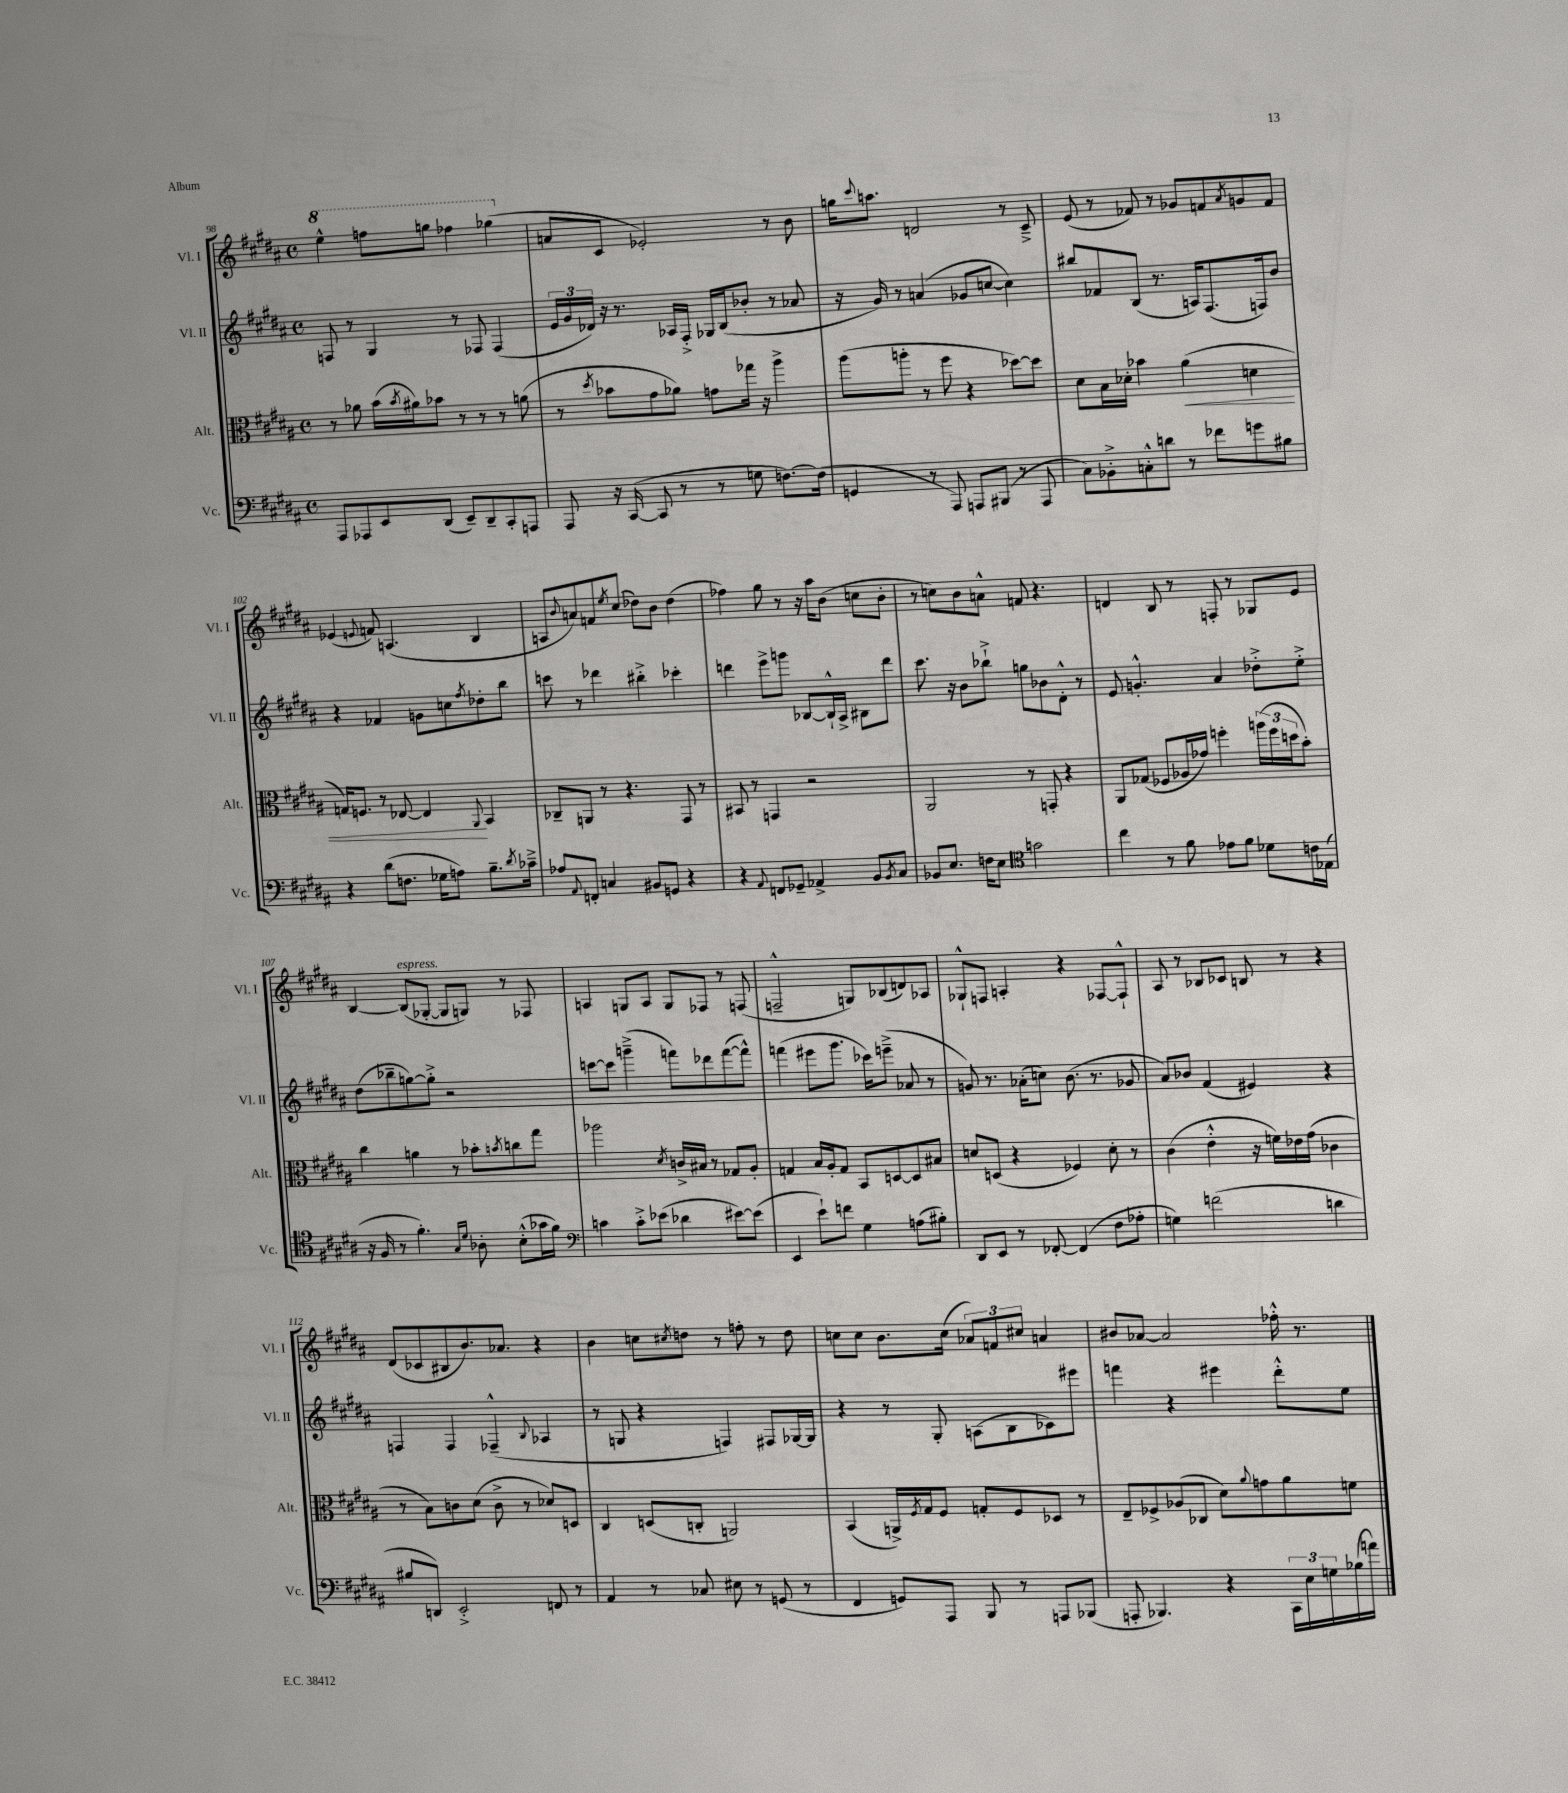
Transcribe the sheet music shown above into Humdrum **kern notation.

**kern	**kern	**kern	**kern
*staff4	*staff3	*staff2	*staff1
*clefF4	*clefC3	*clefG2	*clefG2
*k[f#c#g#d#a#]	*k[f#c#g#d#a#]	*k[f#c#g#d#a#]	*k[f#c#g#d#a#]
*M4/4	*M4/4	*M4/4	*M4/4
*met(c)	*met(c)	*met(c)	*met(c)
8AAA#/L	8r	8F/	4eee^^\
8AAA-/	8a-\	8r	.
8EE/	(16b\LL	4G#/	8fff\L
.	8qb/	.	.
.	16a#\J)	.	.
(8DD#/J	8b-\J	.	8ggg\J
8EE~/L)	8r	8r	4fff-\
8DD#~/	8r	8F-/	.
8CC#'/	8r	(4F-/	(4ggg-\
8AAA/J	(8a\	.	.
=	=	=	=
8AAA#/	8r	24e/LL	8a/L
.	.	24g#/	.
.	.	24d-/JJ)	.
.	8qdd#/	.	.
16r	8b-\L	16r	8c#/J
([16CC#/	.	8.r	.
8CC#/]	8g#\	.	2e-'/)
8r	8a-\J)	16A-/LL	.
.	.	16F#'^/JJ	.
8r	8g\L	16G-/LL	.
.	.	(16B/J	.
8G\	16gg-\Jk	8b-'/J	.
.	16r	.	.
[8.F\L)	4aa#^\	8r	8r
.	.	8a-/	8b\
(16F\]Jk	.	.	.
=	=	=	=
4GG/	(8aa#\L	16r	16gg\LK
.	.	.	8qqccc#/
.	.	16g#/)	8.aa\J
.	8aa'\J	8r	.
8r	8r	(4a/	2d/
8AAA#/)	8ff#\	.	.
8AAA/L	4r	8g-/L	.
(8BBB#/J	.	[8cc/J	.
8r	[8dd-\L)	4cc\])	8r
8AAA/	8dd-\]J	.	8c#~^/
=	=	=	=
8C#\L)	8d#\L	8bb#/L	(8e/
8BB-'^\	16B\L	8f-/	8r
.	16d-'\JJ	.	.
8C'^^\	4b-\	(8B/J	8f-/)
8d\J	.	8.r	8r
8r	(4a#\	.	8g-/L
.	.	16A/LK)	.
8f-\L	.	(8.F#/	8f/
.	.	.	8qa#/
8g\	4d\	.	8g/
.	.	16F/k)	.
8B#\J	.	8b/J	8f/J
=	=	=	=
4r	16G/LK)	4r	(4e-/
.	8.F/J	.	.
.	.	.	8qqe/
(8d#\L	8r	4f-/	8f/)
8.F\J	[8E-/	.	(4.A/
.	4E-/]	8g\L	.
16G-\LK	.	.	.
8A\J)	.	8cc\	.
.	8qqAA#/	8qff#/	.
8.B~\L	4BB/	8dd-'\	4B/
.	.	8bb\J	.
8qd#/	.	.	.
16c-~^\Jk	.	.	.
=	=	=	=
8A-/L	8C-~/L	8ccc\	8A/L
8qqAA#/	.	.	8qqb/
8FF'/J	8AA/J	8r	8a/)
4C/	8r	4ddd-\	8f/
.	.	.	8qee/
.	4.r	.	(8cc#/J
8BB#/L	.	4bb#'^\	8dd-\L)
8GG/J	.	.	8b\J
4r	8GG#/	4ccc-'\	(4dd-\
.	8r	.	.
=	=	=	=
4r	8BB#/	4ddd\	4ff-\)
.	8r	.	.
8qqAA#/	.	.	.
8FF/L	4GG/	8eee^\L	8gg#\
8GG-~/J	.	8ggg\J	8r
4AA-^/	2r	[8B-/L	16r
.	.	.	16aa#\LK
.	.	16B-`^^/]L	(8b\J
.	.	16A#^/JJ	.
8BB/L	.	8B#\L	8cc\L
8qBB/	.	.	.
8C#/J	.	8ddd\J	8b'\J
=	=	=	=
8BB-/L	2AA#/	8.ccc#\	8r
8.E/J	.	.	8cc\L)
.	.	16r	.
.	.	8b\L	8b\
16F\LK	.	.	.
8E\J	.	8bb-`^\J	8a^^\J
*clefC4	*	*	*
2g\	8r	8gg\L	8f/
.	8GG'/	8b-\	4.r
.	4r	8d#'^^\J	.
.	.	8r	.
=	=	=	=
4cc#\	8AA#/L	8e/	4d/
.	(8G-/J	4.g'^^/	.
8r	8F-/L	.	8B/
8f#\	16A-/L	.	8r
.	16g-/JJ)	.	.
8e-\L	4ff'\	4a#/	8F'/
8f#\J	.	.	8r
8d-\L	(24aa\LL	8dd-'^\L	8G-/L
.	24ff\	.	.
.	24dd\J	.	.
16c\L	8b'\J)	8ee'^\J	8e/J
(16E-\JJ	.	.	.
=	=	=	=
16r	4cc#\	(8dd#\L	[4B/
16F#/	.	.	.
8r	.	8bb-~\	.
4.f#'\)	4a\	[8gg\)	(8B/]L
.	.	8gg'^\]J	[8G-'/J
.	8r	2r	8G-/]L
16qqG#/LL	.	.	.
16qqd#/JJ	.	.	.
8A-'\	8b-'\L	.	8G/J)
.	8qb/	.	.
(8B'^^\L	8cc\	.	8r
16g-\L	8gg#\J	.	8F-/
16f#\JJ)	.	.	.
=	=	=	=
*clefF4	*	*	*
4c\	2aa-\	[8ccc\L	4A/
.	.	8ccc\]J	.
8c'^\L	.	(4ggg~^\	8G/L
(8e-\J	.	.	8A/J
.	8qd#/	.	.
4d-\	16c^/LL	8fff\L)	8G/L
.	16B#/JJ	.	.
.	8r	8ddd-\	8F-/J
[8e#\L)	8G-/L	([8fff\	8r
(8e#\]J	8A#'/J	8fff^^\]J)	(8F/
=	=	=	=
4EE/	4G/	(4fff\	2F~^^/
8e`\L)	16B/LL	8eee#\L	.
.	16A#'/J	.	.
8f\J	8G/J	8.ggg#\J	.
4G#\	8BB/L	.	8G/L)
.	.	16ccc-\LK)	.
.	[8D/	(8eee~^\J	(8B-/
(8A\L	8D/]	8a-/	8d/)
8B#'\J)	8B#/J	8r	8A-/J
=	=	=	=
8DD#/L	8d/L	8g/)	8G-`^^/L
8EE/J	(8D/J	8.r	8F/J
8r	4r	.	4A'/
.	.	(16a-'\LK	.
[8FF-'/	.	8cc\J)	.
(4FF-/]	4F-/)	(8.b\	4r
.	.	8.r	.
8F#\L	8d'\	.	[8F-/L
8A-'\J	8r	8g-/	8F-`^^/]J
=	=	=	=
4G\)	(4c#\	8a#/L)	8A#/
.	.	8b-/J	8r
(2f\	4e'^^\	(4f#/	8B-/L
.	.	.	8c-/J
.	16r	4e#/)	8B/
.	16f\LL)	.	.
.	16e-\	.	8r
.	(16g#\JJ	.	.
4d\	4c-\	4r	4r
=	=	=	=
8B#/L	8r	4F/	(8d#/L
8DD/J)	8B\L)	.	8c-/
2EE'^/	8c\	4F/	8B#/
.	(8d#\J	.	8.b/)
.	8c^\	(4F-~^^/	.
.	.	.	8.a-/J
.	8r	.	.
.	.	8qqB/	.
8FF/	8d-/L)	4A-/	4r
8r	8D/J	.	.
=	=	=	=
4AA#/	4C#/	8r	4b\
.	.	8G/	.
8r	(8D/L	4r	8cc\L
.	.	.	8qcc#/
8C-/	8C'/J	.	8dd\J
8E#\	2AA/)	4F/)	8r
8r	.	.	8ff'\
(8GG/	.	8F#/L	8r
8r	.	[16G-/L	8dd\
.	.	16G-/]JJ	.
=	=	=	=
4FF#/	(4BB/	4r	8cc\L
.	.	.	8cc\J
8GG/L)	16AA^/LL)	8r	8.b\L
.	8qF#/	.	.
.	16G#/J	.	.
8AAA#/J	8F#/J	8G#'/	.
.	.	.	(16cc\Jk
8BBB/	8G'/L	(8A\L	12a-/L)
.	.	.	12f/
8r	8F#/	8B\	.
.	.	.	12cc#/J
8AAA/L	8D-/J	8c-\)	4a/
(8BBB-/J	8r	8eee#\J	.
=	=	=	=
8AAA'/	8E~/L	4fff\	8b#/L
4.BBB-/)	8F-^/	.	[8a-/J
.	(8A-/	4r	2a-/]
.	8C-/J	.	.
4r	8d#\L)	4eee#\	.
.	8qqa#/	.	.
.	8g\	.	.
24CC#\LL	8a#\	8ddd#'^^\L	16ff-'^^\
24E\	.	.	.
.	.	.	8.r
24G\	.	.	.
(16B-\	8f\J	8ee\J	.
16a\JJ)	.	.	.
==	==	==	==
*-	*-	*-	*-
